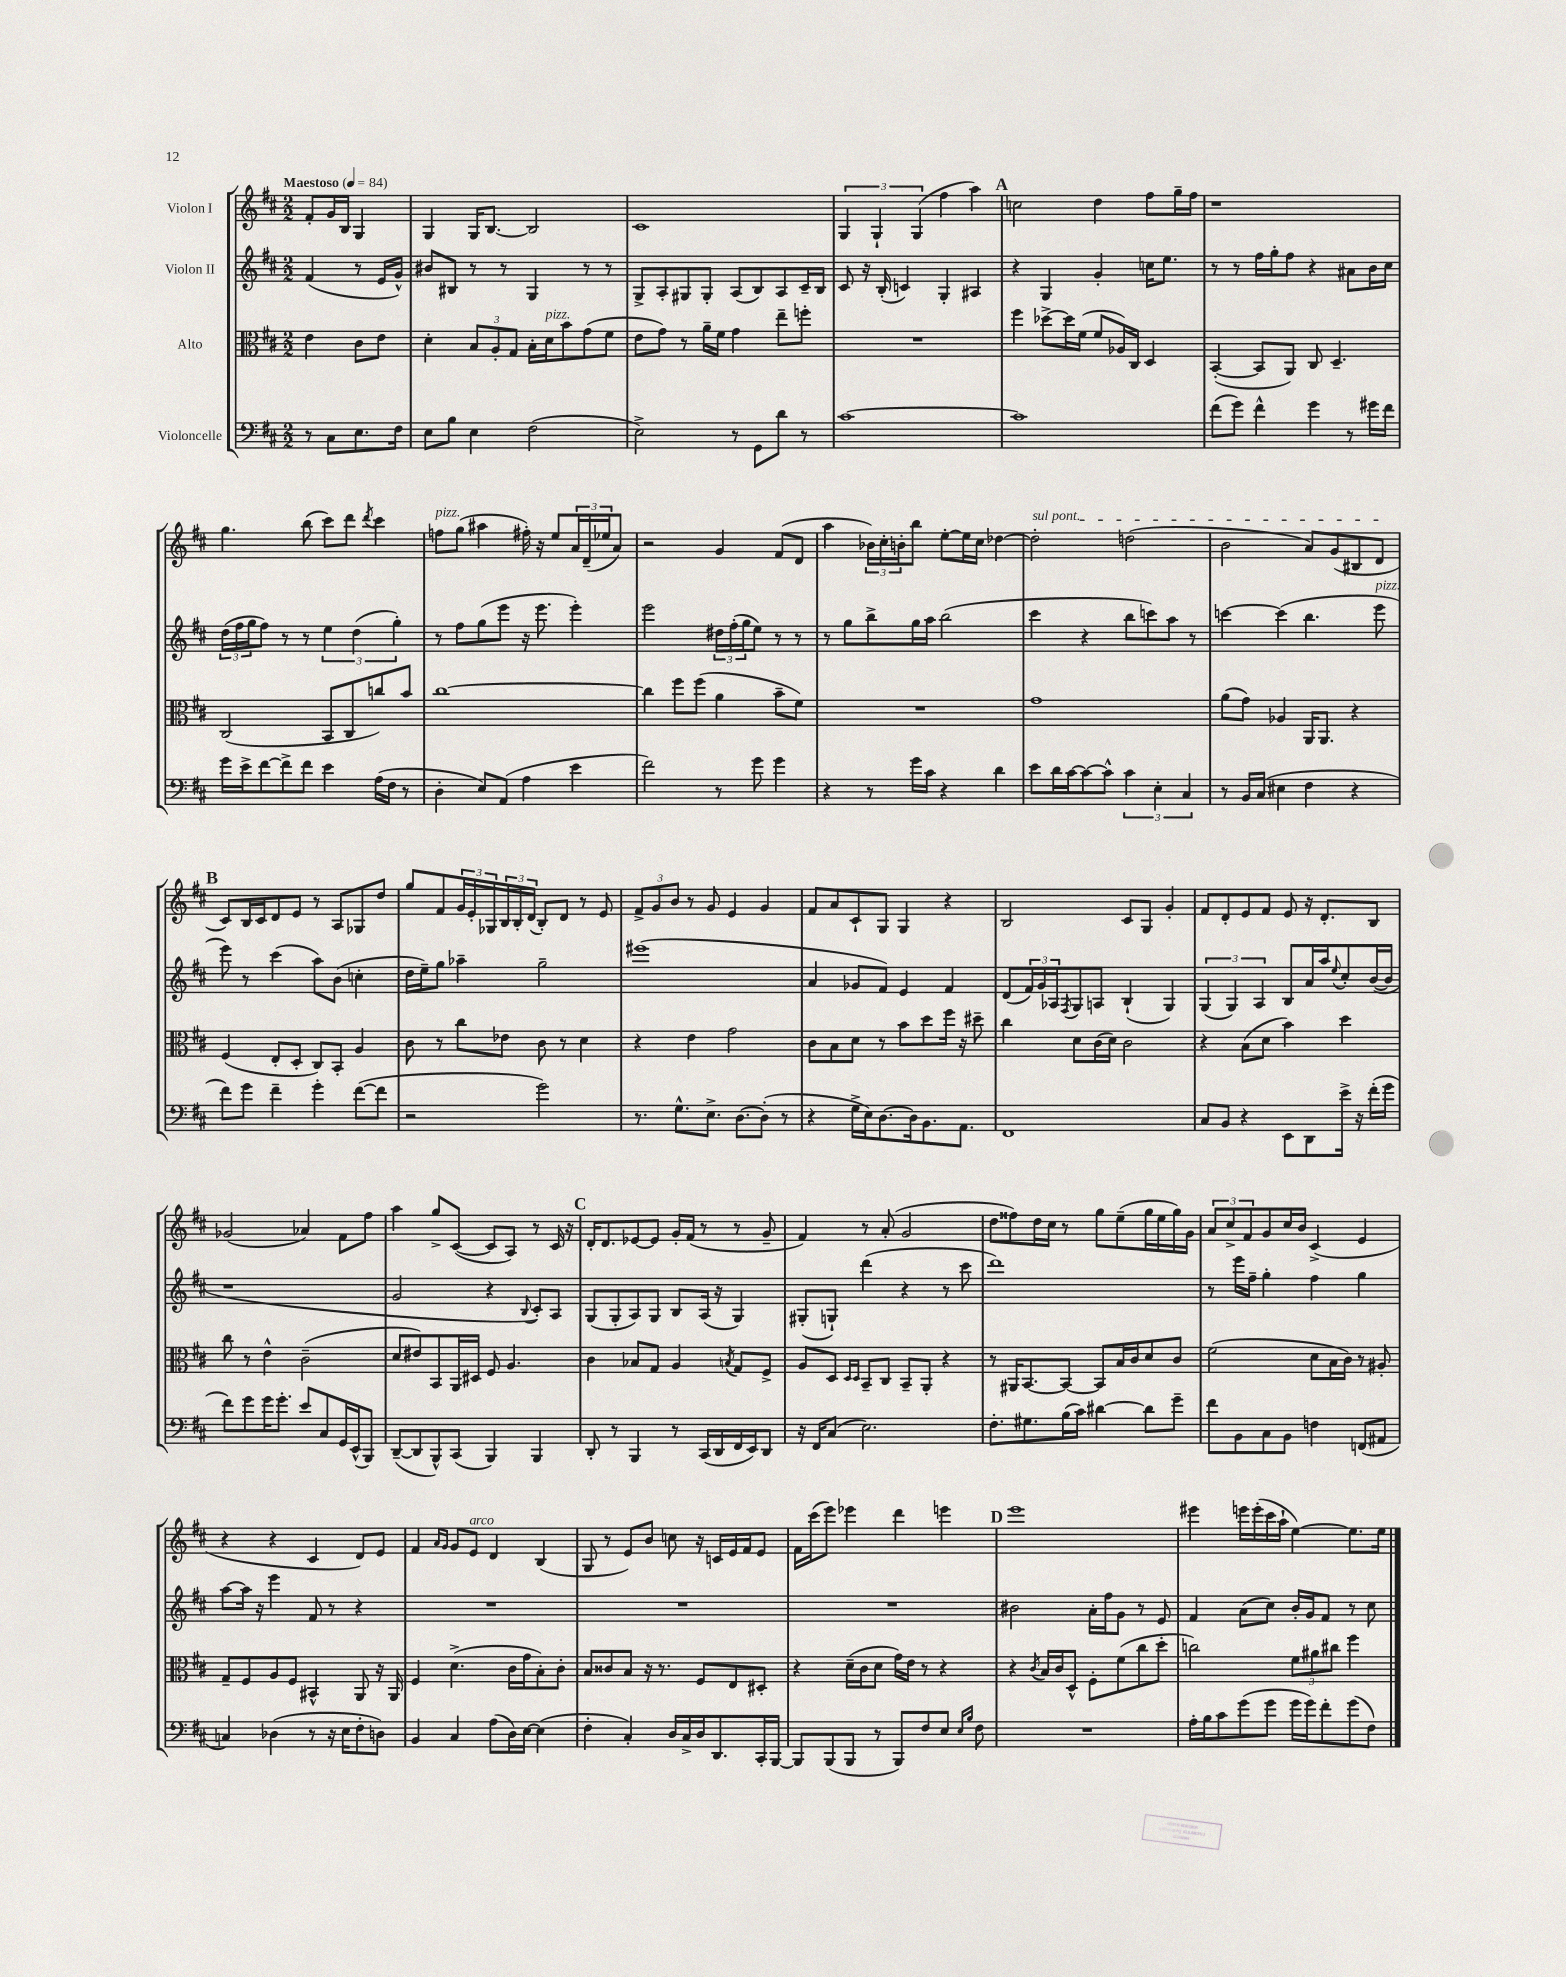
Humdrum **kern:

**kern	**kern	**kern	**kern
*staff4	*staff3	*staff2	*staff1
*clefF4	*clefC3	*clefG2	*clefG2
*k[f#c#]	*k[f#c#]	*k[f#c#]	*k[f#c#]
*M2/2	*M2/2	*M2/2	*M2/2
*MM84	*MM84	*MM84	*MM84
8r	4e	(4f#	8f#'
8C#	.	.	16g
.	.	.	16B
8.E	8c#	8r	4G
.	8e	16e	.
16F#	.	16g^^)	.
=	=	=	=
8E	4d'	8b#	4G
8B	.	8B#	.
4E	12B	8r	16G
.	.	.	[8.B
.	12A'	.	.
.	.	8r	.
.	12G	.	.
(2F#	16B'	4G	2B]
.	16d	.	.
.	8b	.	.
.	(8g	8r	.
.	8f#	8r	.
=	=	=	=
2E^)	8e	8G^	1c#
.	8g)	8A'	.
.	8r	8G#	.
.	16a~	8G#'	.
.	16f#	.	.
8r	4g	(8A	.
8GG	.	8B)	.
8d	8ee~	8A	.
8r	8ff'	16c#~	.
.	.	16B	.
=	=	=	=
[1c#	1r	8c#	6G
.	.	16r	.
.	.	.	6G`
.	.	(16B'	.
.	.	4c)	.
.	.	.	(6G
.	.	4G'	4ff#
.	.	4A#	4aa)
=	=	=	=
1c#]	4ff#	4r	2cc
.	[8dd-^	4G	.
.	16dd-]	.	.
.	(16f#	.	.
.	8f#	4g'	4dd
.	16A-)	.	.
.	16C#	.	.
.	4D	16cc	8ff#
.	.	8.ee	.
.	.	.	16gg~
.	.	.	16ff#
=	=	=	=
(8f#	([4BB'	8r	1r
8g)	.	8r	.
4f#^^	8BB]	16ff#	.
.	.	16gg'	.
.	8AA)	8ff#	.
4g	8C#	4r	.
.	4.D~	.	.
8r	.	8a#	.
16g#	.	16b	.
16f#	.	16cc#	.
=	=	=	=
16g	(2C#	(24dd	4.gg
.	.	24ff#	.
16e^	.	.	.
.	.	24gg	.
[8f#	.	8ff#)	.
8f#^]	.	8r	.
8f#	.	8r	(8bb
4e	8BB	6ee	8ccc#)
.	8C#	.	8ddd
.	.	(6dd	.
.	.	.	8qddd
(16A	8cc)	.	4ccc#
16F#	.	.	.
.	.	6gg')	.
8r	8b	.	.
=	=	=	=
4D'	[1cc#	8r	8ff
.	.	8ff#	(8gg
8E)	.	(8gg	4aa#
(8AA	.	8eee	.
4A	.	16r	16ff#')
.	.	8.eee	16r
.	.	.	8ee
4e	.	4eee')	24a
.	.	.	(24d~
.	.	.	24ee-
.	.	.	8a)
=	=	=	=
2f#)	4cc#]	2eee	2r
.	8ff#	.	.
.	(8ff#	.	.
8r	4a	24dd#	4g
.	.	(24ff#'	.
.	.	24gg	.
8g	.	8ee)	.
4g	8b~	8r	(8f#
.	8f#)	8r	8d
=	=	=	=
4r	1r	8r	4aa
.	.	8gg	.
8r	.	8bb^	24b-)
.	.	.	24cc#'
.	.	.	24b'
16g	.	16gg	8bb
16c#	.	16aa	.
4r	.	(2bb	[8ee'
.	.	.	16ee]
.	.	.	16cc#
4d	.	.	[4dd-
=	=	=	=
8e	1g	4ccc#	2dd-']
16d	.	.	.
[16c#	.	.	.
8c#_	.	4r	.
8c#^^]	.	.	.
6c#	.	8bb	(2dd
.	.	8ccc)	.
6E'	.	.	.
.	.	8aa	.
6C#	.	.	.
.	.	8r	.
=	=	=	=
8r	(8a	[4ccc	2b
16BB	8g)	.	.
(16C#	.	.	.
4E#	4A-	(4ccc]	.
4F#	16AA	4.bb	8a)
.	8.AA	.	.
.	.	.	(8g
4r	4r	.	8B#
.	.	8eee	8d
=	=	=	=
8f#)	(4F#	8eee)	8c#)
8g	.	8r	16B
.	.	.	16c#
4f#~	8E'	(4ccc#	8d
.	8D'	.	8e
4g'	8C#)	8aa)	8r
.	8BB'	(8b	8A
([8f#	4A	4cc'	8G-
8f#]	.	.	8dd
=	=	=	=
2r	8c#	16dd	8gg
.	.	16ee~)	.
.	8r	8gg	8f#
.	8cc#	4aa-~	24g
.	.	.	24e'
.	.	.	24G-
.	8e-	.	24B
.	.	.	24B'
.	.	.	(24d
2g)	8c#	2gg~	8B')
.	8r	.	8d
.	4d	.	8r
.	.	.	8e
=	=	=	=
8.r	4r	(1eee#	12f#^
.	.	.	12g
.	.	.	12b
8.G^^	.	.	.
.	4e	.	8r
8.E^	.	.	8g
.	2g	.	4e
[8.D	.	.	.
(8D']	.	.	4g
8r	.	.	.
=	=	=	=
4r	8c#	4a	8f#
.	8B	.	8a
16G^	8d	8g-	8c#`
16E)	.	.	.
[8.D	8r	8f#)	8G
.	8b	4e	4G
16D]	.	.	.
8.BB	8dd	.	.
.	16ff#	4f#	4r
8.AA	16r	.	.
.	8dd#~	.	.
=	=	=	=
1FF#	4cc#	(8d	2B
.	.	24f#)	.
.	.	24g	.
.	.	24A-	.
.	.	8qF#	.
.	8d	8G	.
.	(16c#	8A	.
.	16d)	.	.
.	2c#	(4B`	8c#
.	.	.	8G
.	.	4G)	4g'
=	=	=	=
8C#	4r	(6G	8f#
8BB	.	.	8d'
.	.	6G)	.
4r	(8B	.	8e
.	.	6A	.
.	8d	.	8f#
8EE	4b)	8B	8e
8DD	.	16a	16r
.	.	16aa	8.d'
.	.	8qqee	.
16e^	4dd	8cc#'	.
16r	.	.	.
(16f#'	.	([16b	8B
16g	.	16b]	.
=	=	=	=
8f#)	8cc#	1r	(2g-
8g	8r	.	.
16g	4e^^	.	.
8.g'	.	.	.
8e	(2c#~	.	4a-)
8C#	.	.	.
16GG	.	.	8f#
(16EE^^	.	.	.
8BBB)	.	.	8ff#
=	=	=	=
([8DD~	8d	2g	4aa
8DD]	8e#)	.	.
8BBB^^)	8BB	.	8gg^
(8CC#	16AA	.	([8c#
.	16D#	.	.
4BBB)	8F#	4r	8c#]
.	4.A	.	8A)
.	.	8qqB	.
4BBB	.	8c#')	8r
.	.	8A	16c#
.	.	.	16r
=	=	=	=
8DD'	4c#	(8G	16d'
.	.	.	8.d
8r	.	8G'	.
4BBB	8B-	8A)	[8e-
.	8G	8G	8e-]
8r	4A	8B	16g'
.	.	.	(16f#
(16CC#	.	(16A	8r
16DD	.	16r	.
.	8qB	.	.
16FF#	8G	4G)	8r
16EE)	.	.	.
8DD	8F#^	.	8g~
=	=	=	=
16r	8A	(8G#'	4f#)
16FF#	.	.	.
(8C#	8D	8G`)	.
.	16qqD	.	.
.	16qqD	.	.
2.E)	8BB~	(4ddd	8r
.	8C#	.	(8a'
.	8BB~	4r	2g
.	8AA'	.	.
.	4r	8r	.
.	.	8ccc#	.
=	=	=	=
8.F#'	8r	1ddd)	8dd
.	16AA#	.	8ff##)
8.G#	[8.BB	.	.
.	.	.	16dd
.	.	.	16cc#
(16B	8BB_	.	8r
16c#)	.	.	.
[4d#	8BB]	.	8gg
.	16B	.	(8ee~
.	16c#	.	.
8d#]	8d	.	16gg
.	.	.	16ee
8g~	8c#	.	16gg)
.	.	.	16g
=	=	=	=
8f#	(2f#	8r	12a
.	.	.	12cc#^
8BB	.	16eee	.
.	.	.	12f#
.	.	16ff#~	.
8C#	.	4gg'	8g
8BB	.	.	16cc#
.	.	.	16b
4F	8d	4ff#	(4c#^
.	16B	.	.
.	16c#)	.	.
(8FF	8r	4gg	4e
8AA#	8A#'	.	.
=	=	=	=
4C)	8G~	[8aa	4r
.	8F#	16aa]	.
.	.	16r	.
(4D-	8A	4eee	4r
.	8F#	.	.
8r	4BB#^^	8f#	4c#
16r	.	8r	.
16E	.	.	.
8F#'	8AA	4r	8d)
8D)	16r	.	8e
.	16AA	.	.
=	=	=	=
4BB	4F#	1r	4f#
.	.	.	16qqa
.	.	.	16qqg
4C#	(4.d^	.	8g
.	.	.	8e
(8A	.	.	4d
16D)	16c#	.	.
[16E	16g	.	.
(4E]	8B')	.	(4B
.	8c#'	.	.
=	=	=	=
4F#'	8B	1r	8G
.	8c##	.	8r
4C#')	8B	.	8e)
.	16r	.	8b
.	8.r	.	.
16D	.	.	8cc
16C#^	.	.	.
16D	8F#	.	16r
8.DD	.	.	16c
.	8E	.	16e
.	.	.	16f#
16CC#'	8D#'	.	8e
[16BBB	.	.	.
=	=	=	=
8BBB]	4r	1r	16f#
.	.	.	(16ccc#
(8BBB	.	.	8eee)
8BBB	(16d~	.	4eee-
.	16c#	.	.
8r	8d	.	.
8BBB)	16g)	.	4ddd
.	16e	.	.
8F#	8r	.	.
8E	4r	.	4eee
16qqE	.	.	.
16qqB	.	.	.
8F#	.	.	.
=	=	=	=
1r	4r	2b#	1eee
.	8qc#	.	.
.	16B	.	.
.	16c#	.	.
.	8D^^	.	.
.	8F#'	16a'	.
.	.	16ff#	.
.	(8f#	8g	.
.	8cc#	8r	.
.	8dd'	8e	.
=	=	=	=
16A'	2cc)	4f#	4eee#
16B	.	.	.
8c#	.	.	.
(8g	.	(8a	16eee
.	.	.	(16eee'
8g	.	8cc#)	16ccc#
.	.	.	16aa`
16g	12f#	16b'	[4ee)
16g)	.	16g	.
.	12a#	.	.
8f#'	.	8f#	.
.	12cc#	.	.
(8g	4ff#	8r	8.ee]
8F#)	.	8cc#	.
.	.	.	16ee
==	==	==	==
*-	*-	*-	*-
